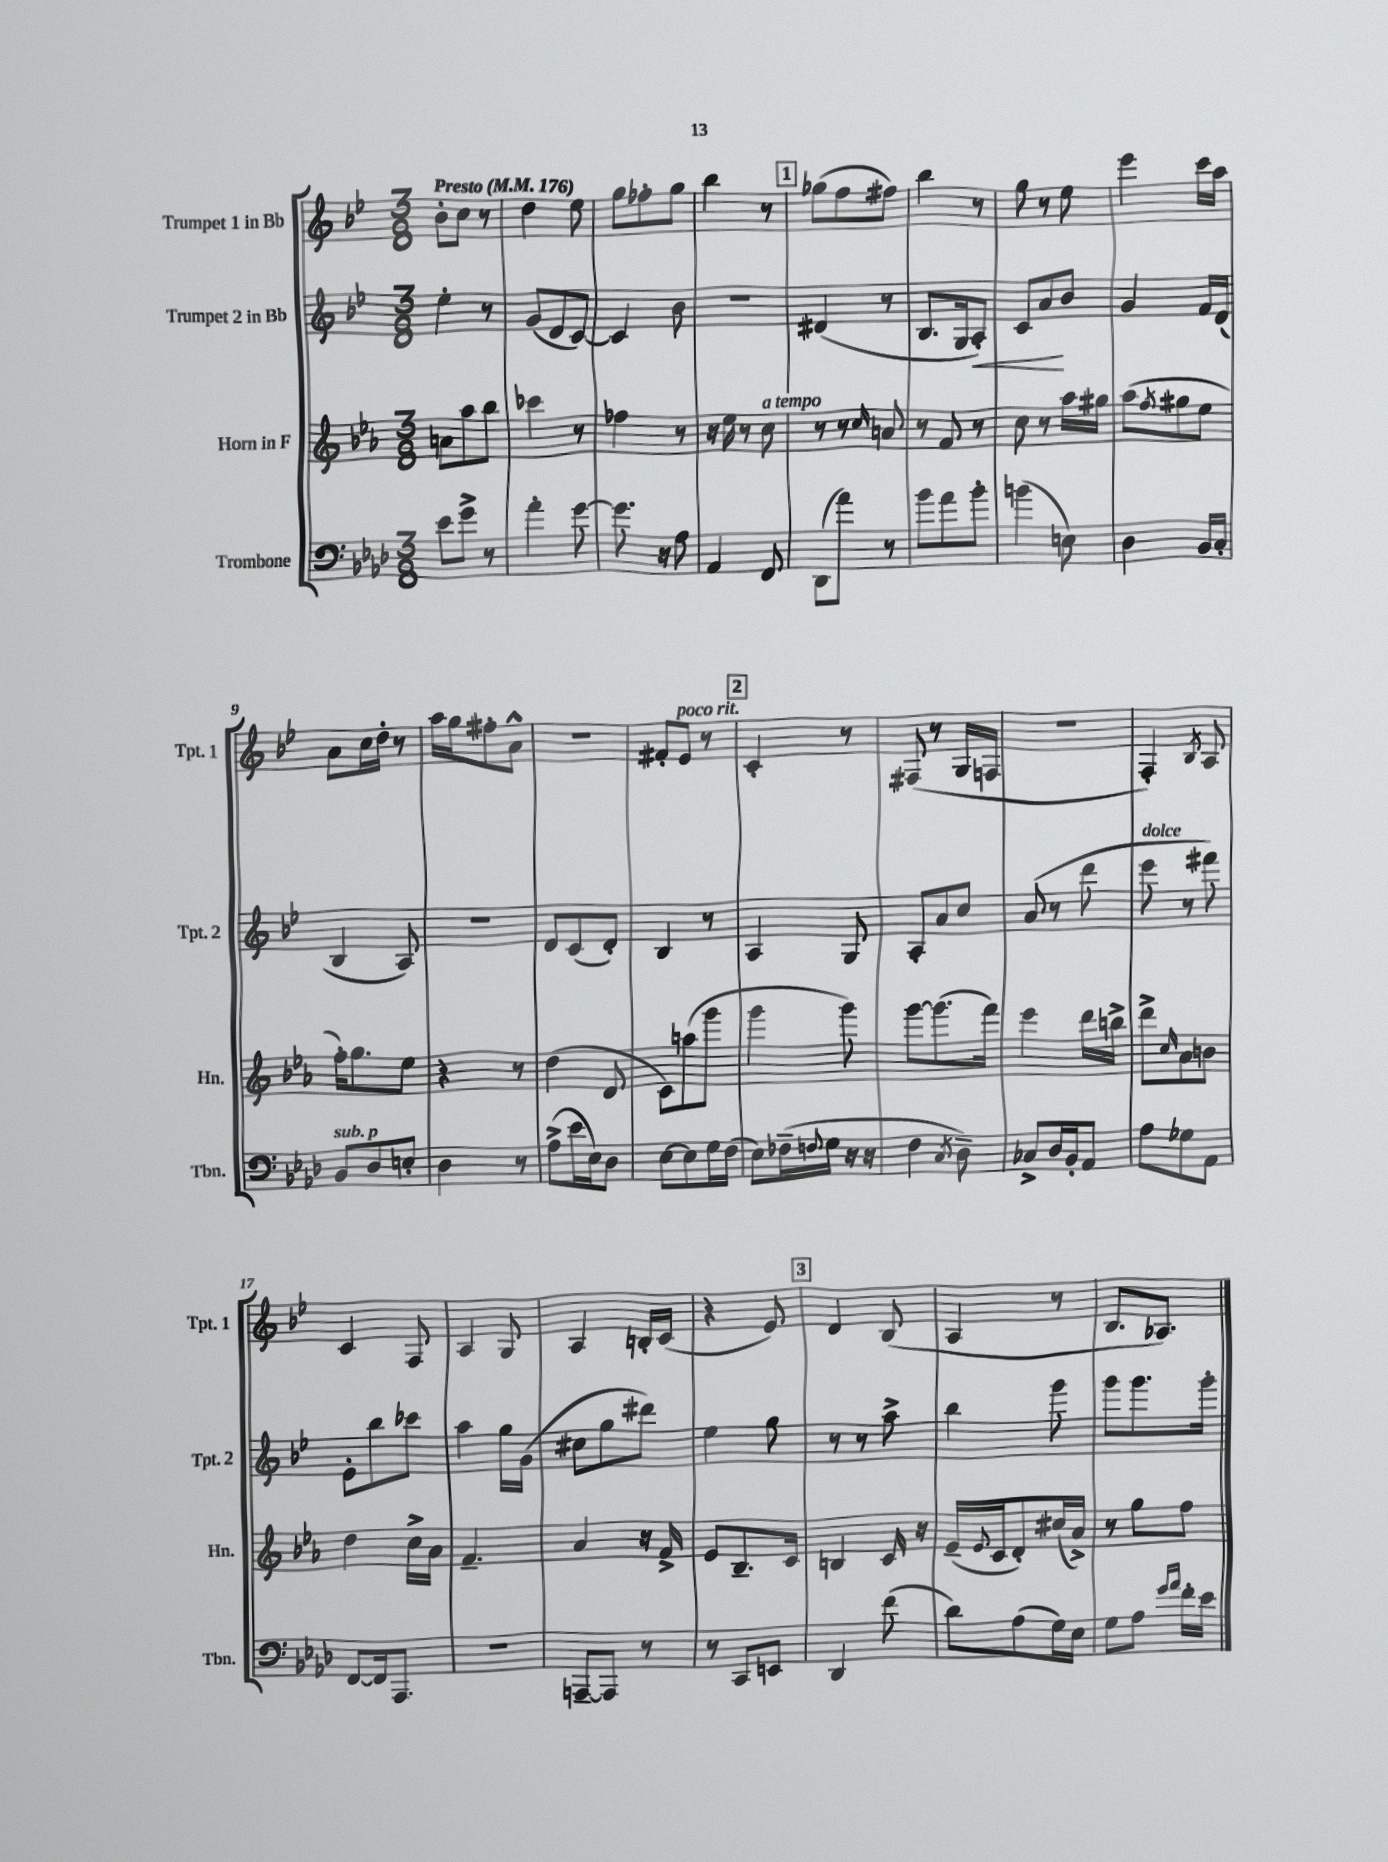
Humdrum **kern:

**kern	**kern	**kern	**kern
*staff4	*staff3	*staff2	*staff1
*clefF4	*clefG2	*clefG2	*clefG2
*k[b-e-a-d-]	*k[b-e-a-]	*k[b-e-]	*k[b-e-]
*M3/8	*M3/8	*M3/8	*M3/8
*MM176	*MM176	*MM176	*MM176
8e-	8a	4ee-'	8b-'
8g^	8aa-	.	8cc
8r	8bb-	8r	8r
=	=	=	=
4a-'	4ccc-	(8g	4dd
.	.	8d	.
[8g	8r	[8c)	8ee-
=	=	=	=
8.g]	4ff-	4c]	8gg
.	.	.	8ff-'
16r	.	.	.
8A-	8r	8b-	8gg
=	=	=	=
4AA-	16r	4.r	4bb-
.	16ee-	.	.
.	8r	.	.
8FF	8cc	.	8r
=	=	=	=
(8DD-	8r	(4d#	(8gg-
8a-)	8r	.	8ff
.	16qqcc	.	.
8r	8a	8r	8ff#)
=	=	=	=
8b-	8r	8.B-	4bb-
8a-	8f	.	.
.	.	16G	.
8b-'	8r	8A')	8r
=	=	=	=
(4b	8cc	8c	8gg
.	8r	8a	8r
8E)	16aa-	8b-	8ee-
.	16gg#	.	.
=	=	=	=
4D-	(8aa-	4g	4eee-
.	8qff	.	.
.	8gg#	.	.
16BB-	8ee-	16f	16ccc
16C'	.	(16d	16aa
=	=	=	=
8BB-	16ff')	4B-	8a
.	8.gg	.	.
8D-	.	.	16cc
.	.	.	16dd'
8E'	8ee-	8A)	8r
=	=	=	=
4D-	4r	4.r	16aa
.	.	.	16gg
.	.	.	8ff#'
8r	8r	.	8a^^
=	=	=	=
(8A-^	(4dd	8d	4.r
16e-	.	(8c	.
16E-)	.	.	.
8D-	8d	8d')	.
=	=	=	=
[8E-	8c)	4B-	8f#'
8E-]	(8aa	.	8e-
16G	8ggg	8r	8r
(16F	.	.	.
=	=	=	=
8E-)	4ggg	4A	4c'
(16F-~	.	.	.
8qqF	.	.	.
16G	.	.	.
16r	8ggg)	8G	8r
16r	.	.	.
=	=	=	=
4F	[8ggg	8A'	(8F#
.	(8.ggg]	8a	8r
8qC	.	.	.
8D-~)	.	8cc	16G
.	16fff)	.	16F
=	=	=	=
8C-^	4eee-	(8a	4.r
16D-	.	8r	.
16BB-'	.	.	.
8AA-	16ddd	8ddd	.
.	16bb^	.	.
=	=	=	=
8A-	8ddd^	8eee-	4F')
.	16qqcc	.	.
8G-	8a-	8r	.
.	.	.	8qB-
8AA-	8b	8fff#)	8A
=	=	=	=
[8FF	4dd	8e-'	4c
16FF]	.	8bb-	.
8.AAA-	.	.	.
.	16cc^	8ccc-	8F
.	16a-	.	.
=	=	=	=
4.r	4.f~	4aa	4A
.	.	16gg	8G
.	.	(16g	.
=	=	=	=
[8AAA~	4a-	8cc#	4A
8AAA]	.	8gg	.
8r	16r	8ddd#)	16B'
.	16f^	.	(16c
=	=	=	=
8r	8e-	4ee-	4r
8CC	8.B-~	.	.
8EE	.	8gg	8e-)
.	16c	.	.
=	=	=	=
4DD-	4B	8r	4d
.	.	8r	.
(8f	16c	8aa^	(8B-
.	16r	.	.
=	=	=	=
8d-)	(16e-~	4bb-	4A
.	8qqe-	.	.
.	16c	.	.
(8A-	8d')	.	.
16G)	(16cc#	8ggg	8r
16E-	16a-^)	.	.
=	=	=	=
8G	8r	8ggg	8.B-
8A-	8gg	8.ggg	.
.	.	.	8.A-)
16qqg	.	.	.
16qqa-	.	.	.
16f'	8ff	.	.
16e-	.	16ggg'	.
==	==	==	==
*-	*-	*-	*-
